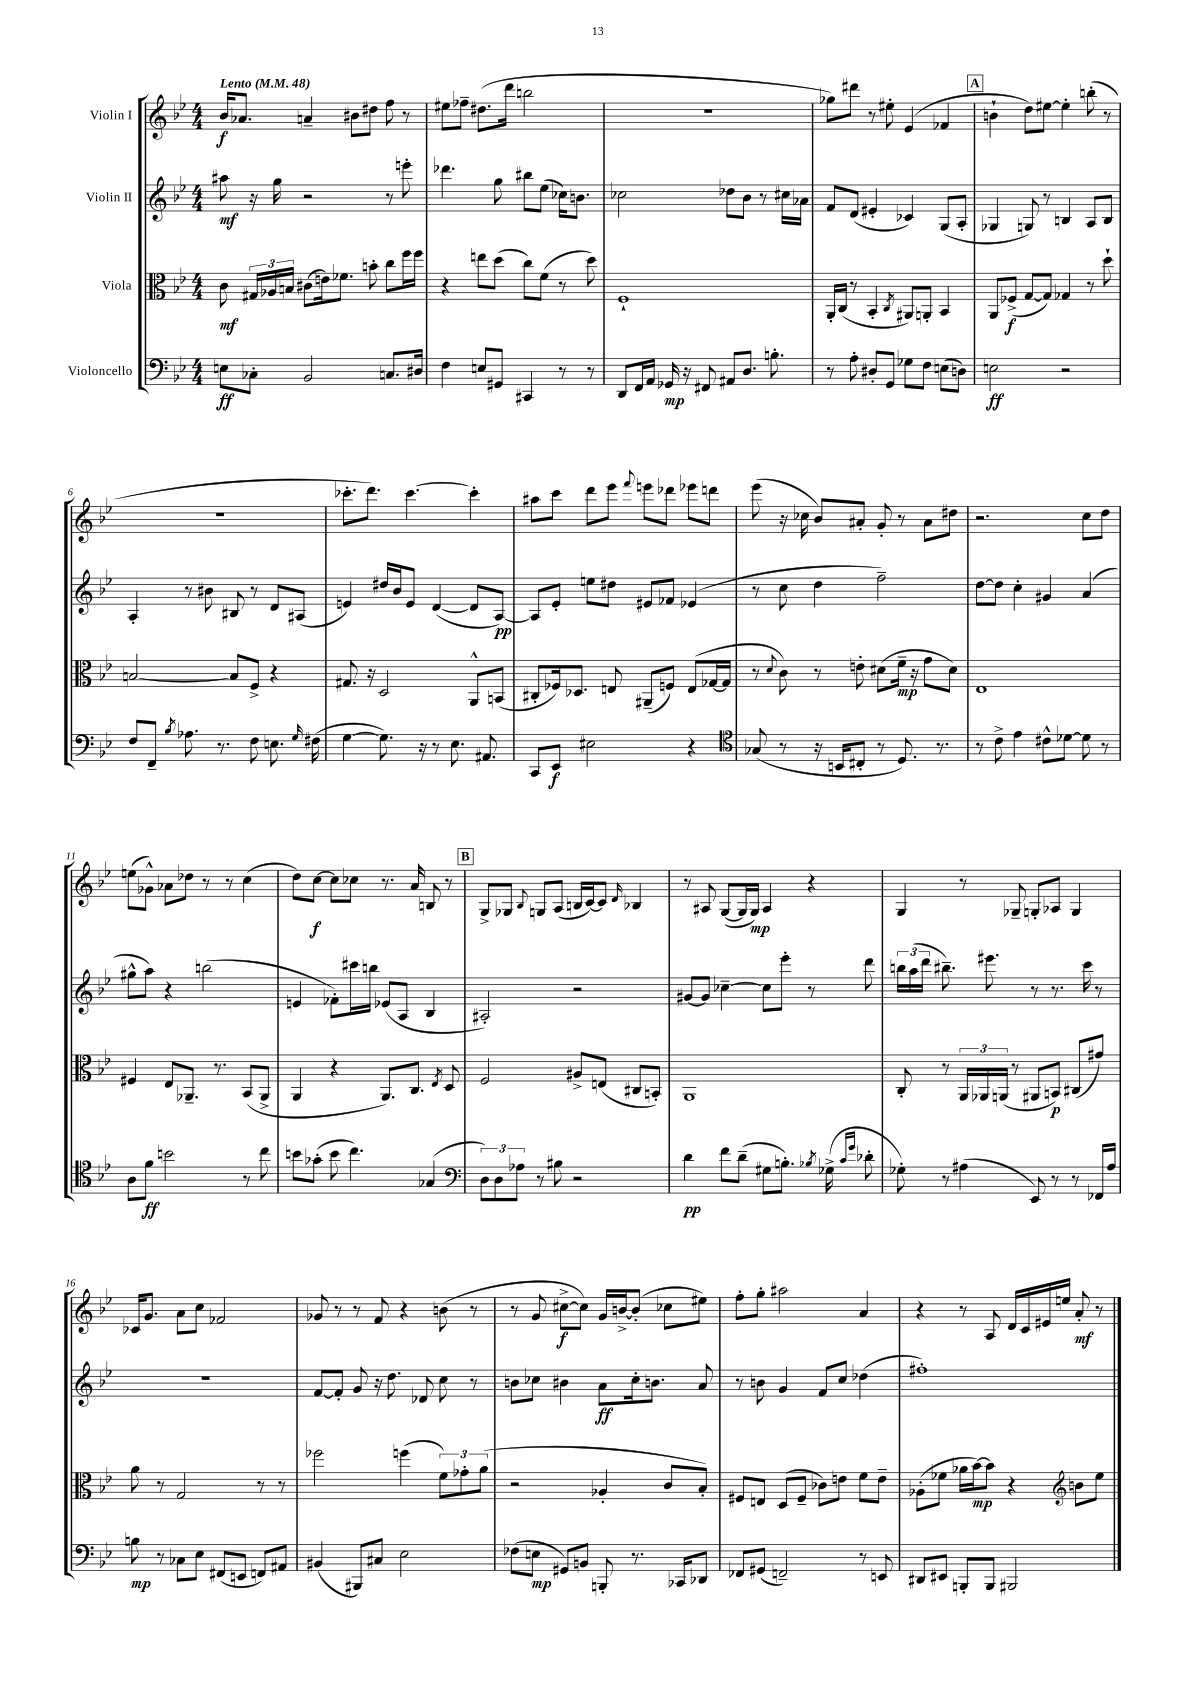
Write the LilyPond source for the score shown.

<<
\new StaffGroup <<
\new Staff = "s0" \with { instrumentName = "Violin I" } {
    \clef treble \key bes \major \numericTimeSignature \time 4/4 \tempo "Lento" 4 = 48
    \autoBeamOff bes'16[\f aes'8.] a'4-- bis'8[ dis''8] f''8 r8 |
    eis''8[ fes''8]-- dis''8.[( d'''16] b''2 |
    r1 |
    ges''8[) dis'''8] r8 eis''8-. ees'4( fes'4 |
    \mark \markup { \box "A" } b'4-! d''8[) eis''8]~ eis''4-. b''8-.( r8 |
    r1 |
    ces'''8.[-. d'''8.]) ces'''4.~ ces'''4-. |
    ais''8[ c'''8] d'''8[ ees'''8] \appoggiatura { f'''8 } e'''8[ des'''8] ees'''8[ d'''8] |
    ees'''8( r16 ces''16 bes'8[) ais'8]-. g'8-. r8 ais'8[ dis''8] |
    r2. c''8[ d''8] |
    e''8[( ges'8]-^) aes'8[ des''8] r8 r8 c''4( |
    d''8[) c''8]~\f c''8[ ces''8] r8. a'16 b8 r8 |
    \mark \markup { \box "B" } g8[-> ges8] \appoggiatura { bes8 } g8[ a8]( b16[ c'16~) c'8] \grace { d'16 } bes4 |
    r8 ais8 g8[~( g16 g16]\mp) ais4 r4 |
    g4 r8 ges8-- g8[-. aes8] g4 |
    ces'16[ g'8.] a'8[ c''8] fes'2 |
    ges'8 r8 r8 f'8 r4 b'8( r8 |
    r8 g'8 cis''8[~->\f cis''8]) g'16[ b'16~-> b'8]-.( ces''8[ eis''8]) |
    f''8[-. g''8]-. ais''2 a'4 |
    r4 r8 a8 d'16[ c'16 eis'16 e''16] a'8-.\mf r8 \bar "|." |
}
\new Staff = "s1" \with { instrumentName = "Violin II" } {
    \clef treble \key bes \major \numericTimeSignature \time 4/4
    \autoBeamOff ais''8\mf r16 g''16 r2 r8 e'''8-. |
    des'''4. g''8 bis''8[ ees''8]( ces''16[) b'8.] |
    ces''2 des''8[ bes'8] r8 cis''16[ aes'16] |
    f'8[ d'8]( eis'4-. ces'4) g8[( a8]-. |
    \mark \markup { \box "A" } ges4 g8) r8 b4 a8[ b8] |
    a4-. r8 bis'8 bis8 r8 d'8[ ais8]( |
    e'4) dis''16[ bes'16 e'8] d'4~( d'8[ a8]~\pp) |
    a8[ ees'8]-. e''8[ dis''8] eis'8[ fes'8] ees'4( |
    r8 c''8 d''4 f''2--) |
    d''8[~ d''8] c''4-. gis'4 a'4( |
    gis''8[-^ a''8]) r4 b''2( |
    e'4 fes'8[-.) cis'''16 b''16] ees'8[( a8] bes4 |
    \mark \markup { \box "B" } ais2-.) r2 |
    gis'8[~ gis'8] ces''4~-- ces''8[ ees'''8]-. r8 d'''8 |
    \tuplet 3/2 { b''16[ a''16( d'''16] } bis''8.--) eis'''8. r8 r8. c'''16 r8 |
    R1 |
    f'8[~ f'8]-. g'8 r16 d''8. des'8 c''8 r8 |
    b'8[ ces''8] bis'4 a'8[\ff ces''16-. b'8.] a'8 |
    r8 b'8 g'4 f'8[ c''8] des''4( |
    fis''1-.) \bar "|." |
}
\new Staff = "s2" \with { instrumentName = "Viola" } {
    \clef alto \key bes \major \numericTimeSignature \time 4/4
    \autoBeamOff c'8\mf \tuplet 3/2 { gis16[ aes16 b16] } cis'8[( e'16) fes'8.] b'8-. c''8[ f''16 f''16] |
    r4 e''8[ d''8]( c''8[) f'8]( r8 d''8) |
    f1-! |
    a,16[-. c16]( r8 bes,4-. \acciaccatura { c8 } ais,8[) a,8]-. bes,4 |
    \mark \markup { \box "A" } a,8[ fes8]->\f( g8[~ g8]) ges4 r8 d''8-! |
    b2~ b8[ f8]-> r4 |
    gis8. r16 d2 a,8[-^ b,8]( |
    cis8[-. fes16) des8.] e8 ais,8[--( f8]) e8[( ges16~ ges16] |
    r8 \appoggiatura { d'8 } c'8) r8 e'8-. dis'8[( f'16]--\mp r16 g'8[ dis'8]) |
    ees1 |
    fis4 ees8[ aes,8.]-- r8. bes,8[( aes,8]-> |
    a,4 r4 a,8.[) c8.] \acciaccatura { ees8 } d8 |
    \mark \markup { \box "B" } f2 ais8[-> e8]( cis8[ b,8]-.) |
    a,1 |
    c8-. r8 \tuplet 3/2 { a,16[ aes,16 a,16]( } r8 ais,8[ b,8]\p) cis8[( gis'8]) |
    a'8 r8 g2 r8 r8 |
    fes''2 f''4( \tuplet 3/2 { f'8[) ges'8-. a'8]( } |
    r2 aes4-. c'8[ bes8]-.) |
    fis8[ e8] d8[( fis8]-- ces'8[) e'8] f'8[ e'8]-- |
    aes8[-.( fes'8] aes'16[ bes'16~\mp) bes'8] r4 \clef treble b'8[ ees''8] \bar "|." |
}
\new Staff = "s3" \with { instrumentName = "Violoncello" } {
    \clef bass \key bes \major \numericTimeSignature \time 4/4
    \autoBeamOff e8[\ff ces8]-. bes,2 c8.[ dis16] |
    f4 e8[ gis,8] cis,4 r8 r8 |
    d,8[ f,16 a,16] ges,16\mp r16 fis,8 ais,8[ d8.] b8.-. |
    r8 a8-. dis8[-. g,8] ges8[ f8] e8[( d8]) |
    \mark \markup { \box "A" } e2\ff r2 |
    f8[ f,8]-- \acciaccatura { bes8 } aes8. r8. f8 e8. \grace { g16 } fis16( |
    g4~ g8.) r16 r8 ees8. ais,8. |
    c,8[ ees,8]\f eis2 r4 |
    \clef tenor ges8( r8 r16 b,16[ cis8]-. r8 d8.) r8. |
    r8 c'8-> ees'4 cis'8[-^ des'8]~ des'8 r8 |
    a8[ f'8]\ff b'2 r8 c''8 |
    b'8[ ges'8]-.( b'8 c''4.) ges4( |
    \mark \markup { \box "B" } \clef bass \tuplet 3/2 { d8[) d8 aes8] } r8 bis8 r2 |
    d'4\pp f'8[ d'8]--( gis8[ b8.]-.) \acciaccatura { bes8 } ges16->( \grace { c'16[ g'16] } des'8-. |
    ges8-.) r8 ais4( ees,8) r8 r8 fes,16[ ais16] |
    b8\mp r8 ces8[ ees8] fis,8[( e,8] f,8[) ais,8] |
    bis,4( bis,,8[) cis8] ees2 |
    fes8[( e8]\mp gis,8[) b,8] b,,8-. r8. ces,16[ des,8] |
    fes,8[ gis,8]( f,2--) r8 e,8 |
    dis,8[ eis,8] b,,8[-. b,,8] bis,,2 \bar "|." |
}
>>
>>
